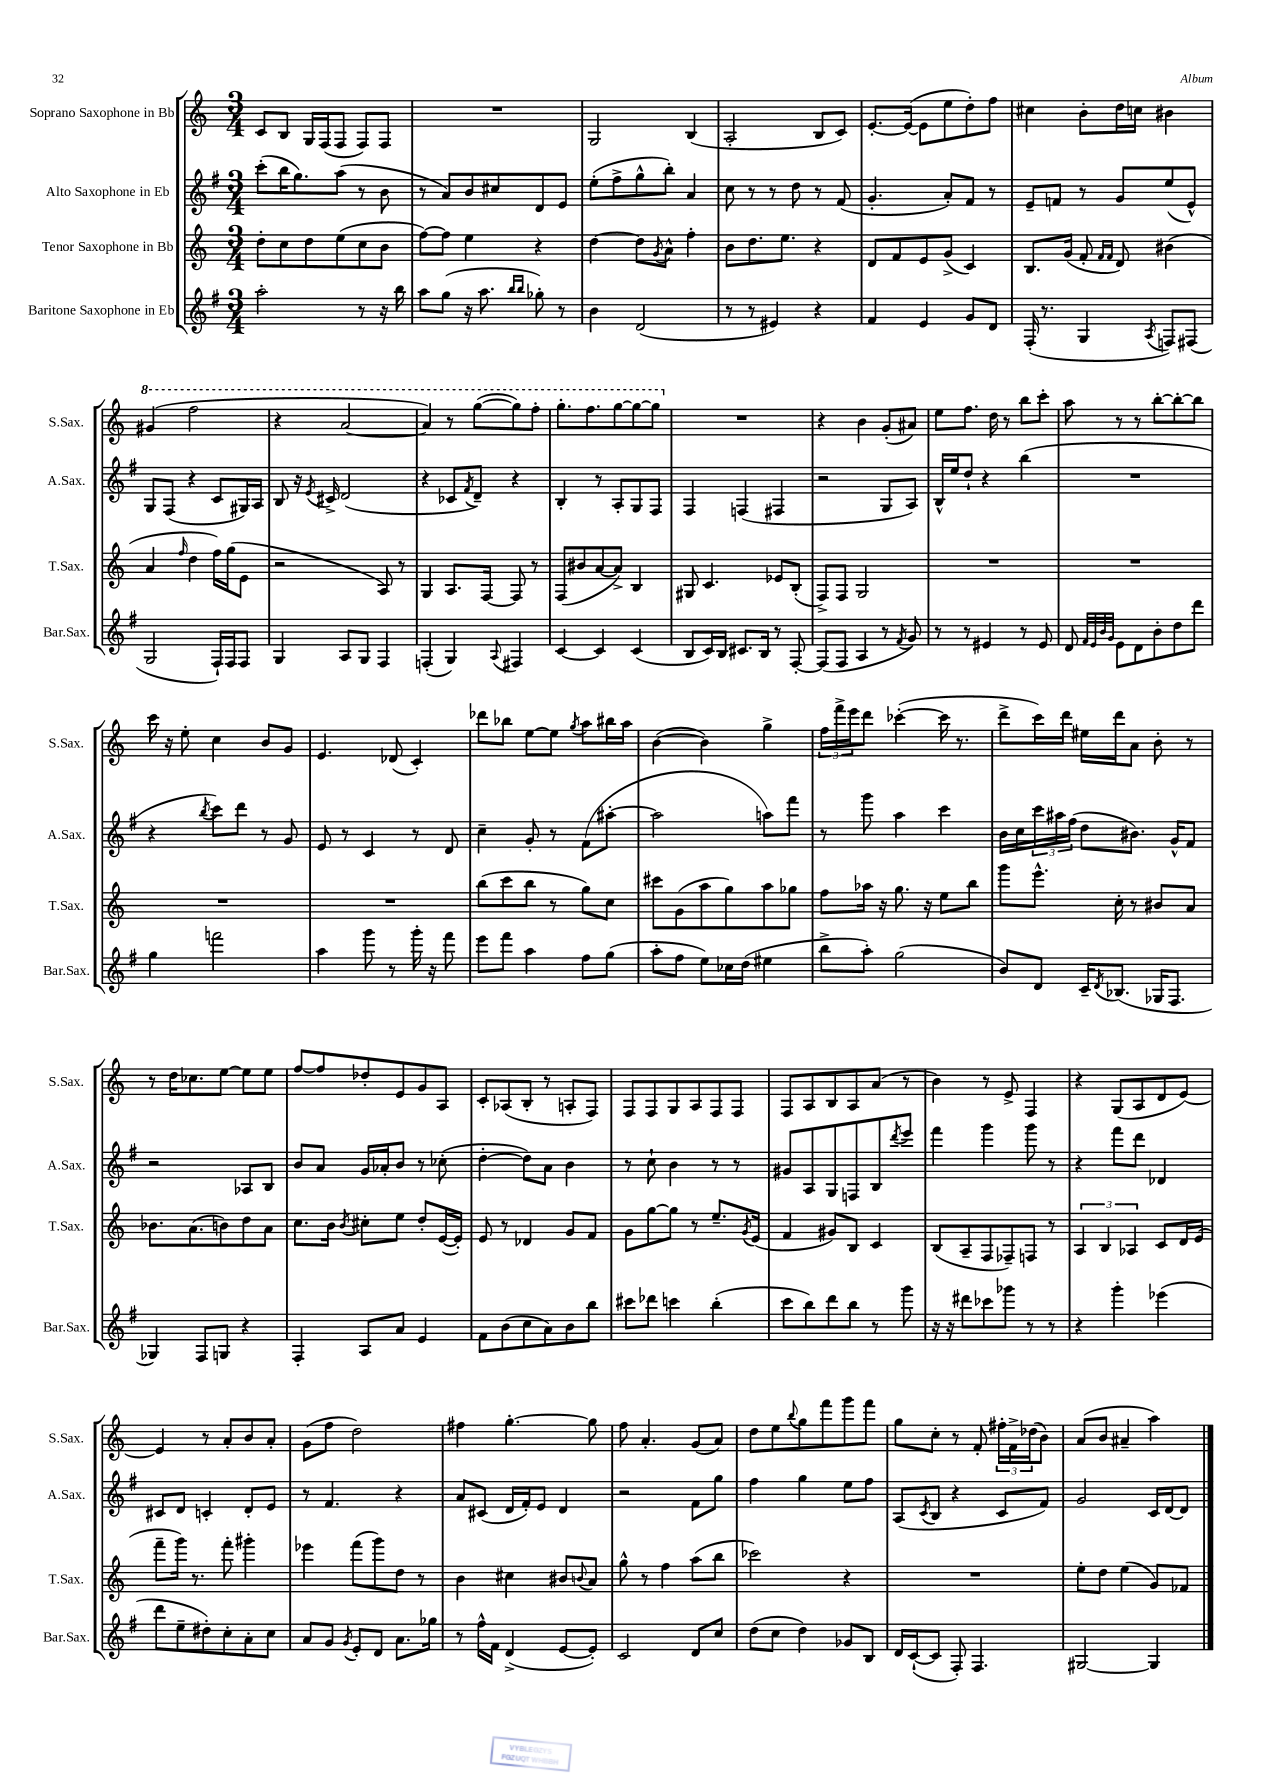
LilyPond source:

<<
\new StaffGroup <<
\new Staff = "s0" \with { instrumentName = "Soprano Saxophone in Bb" shortInstrumentName = "S.Sax." } {
    \clef treble \key c \major \numericTimeSignature \time 3/4
    c'8 b8 g16 f16( f8 f8) f8 |
    R2. |
    g2 b4( |
    a2-. b8 c'8) |
    e'8.~-. e'16~( e'8 e''8 d''8-.) f''8 |
    cis''4 b'8-. d''16 c''16 bis'4 |
    \ottava #1 gis''4( f'''2 |
    r4 a''2~ |
    a''4) r8 g'''8~( g'''8) f'''8-. |
    g'''8.-. f'''8. g'''8~ g'''8~ g'''8 \ottava #0 |
    R2. |
    r4 b'4 g'8-.( ais'8) |
    e''8 f''8. d''16 r8 b''8 c'''8-. |
    a''8 r8 r8 b''8~-. b''8~-. b''8 |
    c'''16 r16 e''8-. c''4 b'8 g'8 |
    e'4. des'8( c'4-.) |
    des'''8 bes''8 e''8~ e''8 \acciaccatura { g''8 } a''8 bis''16 a''16 |
    b'4~( b'4) g''4-> |
    \tuplet 3/2 { f''16 f'''16-> e'''16 } d'''8 ces'''4~-.( ces'''16 r8. |
    d'''8-> c'''16) d'''16 eis''16 d'''16 a'8 b'8-. r8 |
    r8 d''16 ces''8. e''8~ e''8 e''8 |
    f''8~ f''8 des''8-. e'8 g'8 a8 |
    c'8-. aes8( b8-. r8 a8-. f8) |
    f8 f8 g8 a8 f8 f8 |
    f8 a8 b8 a8 a'8( r8 |
    b'4) r8 e'8-> f4 |
    r4 g8( a8 d'8 e'8~) |
    e'4 r8 a'8-. b'8 a'8-. |
    g'8( f''8 d''2) |
    fis''4 g''4.~-. g''8 |
    f''8 a'4.-. g'8( a'8) |
    d''8 e''8 \appoggiatura { b''8 } g''8 f'''8 g'''8 f'''8 |
    g''8 c''8-. r8 f'8-. \tuplet 3/2 { fis''16-. f'16-> des''16( } b'8) |
    a'8( b'8 ais'4-- a''4) \bar "|." |
}
\new Staff = "s1" \with { instrumentName = "Alto Saxophone in Eb" shortInstrumentName = "A.Sax." } {
    \clef treble \key g \major \numericTimeSignature \time 3/4
    c'''8-.( b''16 g''8.) a''8( r8 b'8 |
    r8 a'8) b'8 cis''8 d'8 e'8 |
    e''8-.( fis''8-> g''8-^ b''8-.) a'4 |
    c''8 r8 r8 d''8 r8 fis'8( |
    g'4.-. a'8-.) fis'8 r8 |
    e'8-- f'8 r8 g'8 e''8( e'8-^) |
    g8 fis8( r4 c'8 gis16) a16 |
    b8 r16 \acciaccatura { e'8 } cis'16-> d'2( |
    r4 ces'8 \acciaccatura { fis'8 } d'8--) r4 |
    b4-. r8 a8-. g8 fis8 |
    fis4 f4( fis4 |
    r2 g8 a8) |
    b16-^ e''16 d''8-! r4 b''4( |
    R2. |
    r4 \acciaccatura { b''8 } c'''8) d'''8 r8 g'8 |
    e'8 r8 c'4 r8 d'8 |
    c''4-- g'8-. r8 fis'8( ais''8~-. |
    ais''2 a''8) fis'''8 |
    r8 g'''8 a''4 c'''4 |
    b'16 c''16 \tuplet 3/2 { c'''16 ais''16 fis''16( } d''8 bis'8.) g'16-^ fis'8 |
    r2 aes8 b8 |
    b'8 a'8 g'16 aes'16-. b'8 r8 ces''8-.( |
    d''4~-. d''8) a'8 b'4 |
    r8 c''8-! b'4 r8 r8 |
    gis'8 a8 g8 f8 b8 \acciaccatura { d'''8 } e'''8 |
    fis'''4 g'''4 g'''8 r8 |
    r4 fis'''8 d'''8 des'4 |
    cis'8 d'8 c'4-. d'8-. e'8 |
    r8 fis'4. r4 |
    a'8 cis'8( d'16 fis'16-.) e'8 d'4 |
    r2 fis'8 g''8 |
    fis''4 g''4 e''8 fis''8 |
    a8( \acciaccatura { c'8 } b8 r4 c'8 fis'8) |
    g'2 c'16 d'16~ d'8 \bar "|." |
}
\new Staff = "s2" \with { instrumentName = "Tenor Saxophone in Bb" shortInstrumentName = "T.Sax." } {
    \clef treble \key c \major \numericTimeSignature \time 3/4
    d''8-. c''8 d''8 e''8( c''8 b'8 |
    f''8~) f''8 e''4 r4 |
    d''4~ d''8 \acciaccatura { g'8 } a'8-^ f''4-. |
    b'8 d''8. e''8. r4 |
    d'8 f'8 e'8 g'8->( c'4) |
    b8. g'16( f'8-. \grace { f'16 f'16 } d'8) bis'4( |
    a'4 \grace { f''16 } d''4 f''16) g''16( e'8 |
    r2 a8) r8 |
    g4 a8. f16~ f8 r8 |
    f8( bis'8 a'8~ a'8->) b4 |
    gis8 c'4. ees'8 b8-.( |
    f8->) f8 g2 |
    R2. |
    R2. |
    R2. |
    R2. |
    b''8( c'''8 b''8 r8 g''8) c''8 |
    cis'''8 g'8( a''8 g''8) a''8 ges''8 |
    f''8 aes''16 r16 g''8. r16 e''8 b''8 |
    g'''8 e'''8.-^ c''16-. r8 bis'8 a'8 |
    bes'8. a'8.( b'8) d''8 a'8 |
    c''8. b'16 \acciaccatura { b'8 } cis''8-. e''8 d''8-. e'16~( e'16-.) |
    e'8 r8 des'4 g'8 f'8 |
    g'8 g''8~ g''8 r8 e''8.-- \acciaccatura { g'8 } e'16( |
    f'4 gis'8) b8 c'4 |
    b8( a8-- f8 fes8--) f8 r8 |
    \tuplet 3/2 { a4 b4 aes4 } c'8 d'16 e'16( |
    f'''8-- g'''16) r8. f'''8-. gis'''4-. |
    ees'''4 f'''8( g'''8) d''8 r8 |
    b'4 cis''4 bis'8 \appoggiatura { b'8 } a'8 |
    g''8-^ r8 f''4 a''8( b''8 |
    ces'''2) r4 |
    R2. |
    e''8-. d''8 e''4( g'8) fes'8 \bar "|." |
}
\new Staff = "s3" \with { instrumentName = "Baritone Saxophone in Eb" shortInstrumentName = "Bar.Sax." } {
    \clef treble \key g \major \numericTimeSignature \time 3/4
    a''2-. r8 r16 b''16 |
    a''8 g''8( r16 a''8. \grace { b''16 b''16 } ges''8-.) r8 |
    b'4 d'2( |
    r8 r8 eis'4) r4 |
    fis'4 e'4 g'8 d'8 |
    fis16-.( r8. g4 \acciaccatura { a8 } f8) fis8( |
    g2 fis16-!) fis16 fis8 |
    g4 a8 g8 fis4 |
    f4-.( g4) \appoggiatura { a8 } fis4 |
    c'4~ c'4 c'4( |
    b8 c'16) b16 cis'8. b16 r8 fis8~-. |
    fis8( fis8 a4 r8 \acciaccatura { fis'8 } g'8) |
    r8 r8 eis'4 r8 eis'8 |
    d'8 \grace { fis'32 e'32 b'32 g'32 } e'8 d'8 b'8-. d''8 d'''8 |
    g''4 f'''2 |
    a''4 g'''8 r8 g'''16-. r16 fis'''8 |
    e'''8 fis'''8 a''4 fis''8 g''8( |
    a''8-. fis''8 e''8) ces''16 d''16( eis''4 |
    b''8-> a''8-.) g''2( |
    b'8) d'8 c'16-- \acciaccatura { d'8 } bes8.( ges16 fis8. |
    ges4) fis8 g8 r4 |
    fis4-. a8 a'8 e'4 |
    fis'8 b'8( c''8 a'8) b'8 b''8 |
    cis'''8 des'''8 c'''4 b''4-.( |
    c'''8 b''8) d'''8 b''8 r8 g'''8 |
    r16 r16 dis'''8 ces'''8 ges'''8 r8 r8 |
    r4 g'''4-. ees'''4( |
    d'''8 e''8-- dis''8-.) c''8-. a'8-. c''8 |
    a'8 g'8 \acciaccatura { g'8 } e'8-. d'8 a'8. ges''16 |
    r8 fis''16-^ fis'16 d'4->( e'8~ e'8-.) |
    c'2 d'8 c''8 |
    d''8( c''8 d''4) ges'8 b8 |
    d'16 c'16~-!( c'8 fis8-.) fis4. |
    gis2~ gis4 \bar "|." |
}
>>
>>
\layout { \context { \Score \remove "Bar_number_engraver" } }
